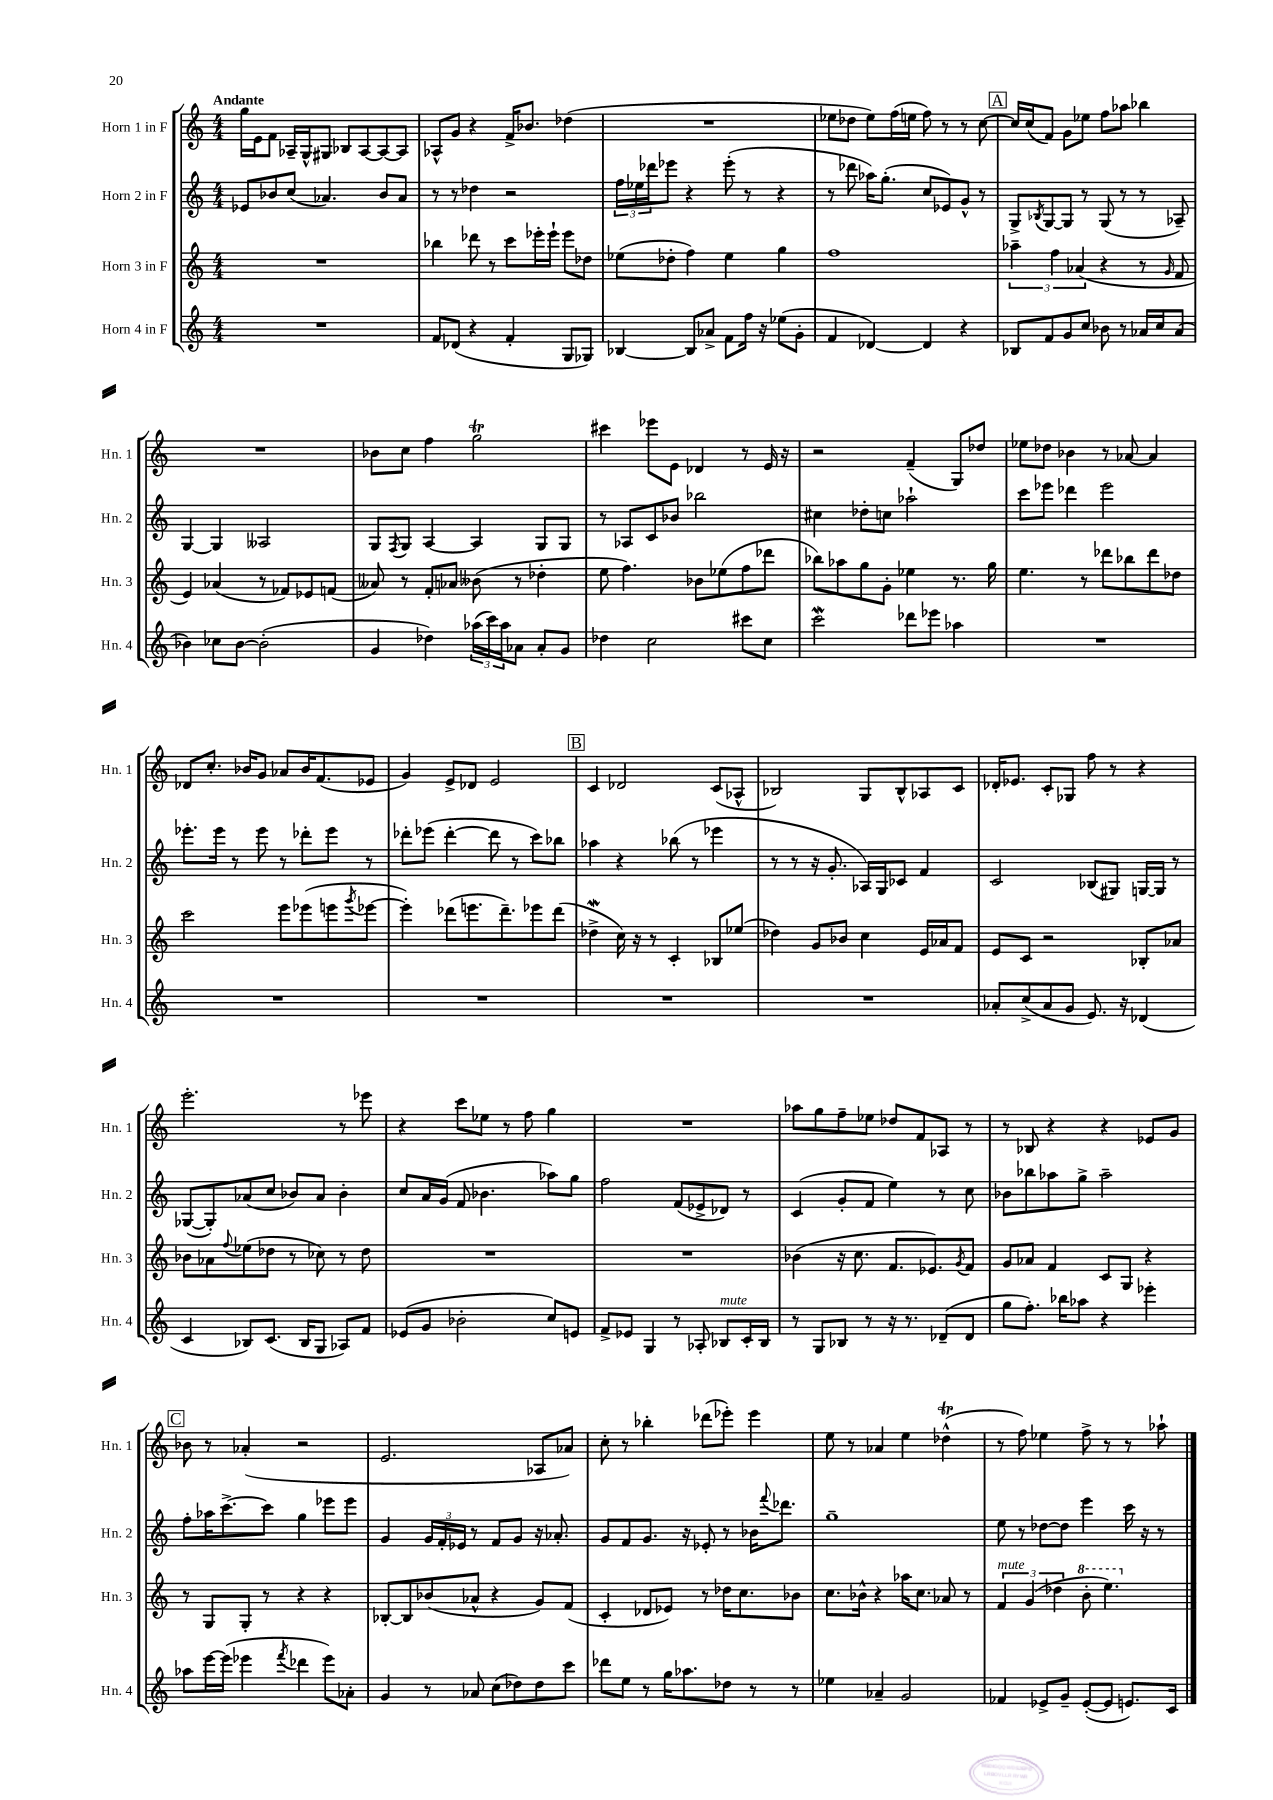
<<
\new StaffGroup <<
\new Staff = "s0" \with { instrumentName = "Horn 1 in F" shortInstrumentName = "Hn. 1" } {
    \clef treble \key c \major \numericTimeSignature \time 4/4 \tempo "Andante"
    g''16 e'16 f'8 aes16-- g16-^ gis8 bes8 aes8~ aes8~ aes8 |
    aes8-^ g'8 r4 f'16-> bes'8. des''4( |
    R1 |
    ees''8 des''8 ees''8) f''16( e''16 f''8) r8 r8 c''8~ |
    \mark \markup { \box "A" } c''16 c''16( f'8) g'8 ees''8 f''8 aes''8 bes''4 |
    R1 |
    bes'8 c''8 f''4 g''2\trill |
    cis'''4 ees'''8 e'8 des'4 r8 e'16 r16 |
    r2 f'4--( g8) des''8 |
    ees''8 des''8 bes'4 r8 aes'8~ aes'4 |
    des'8 c''8.-. bes'16 g'8 aes'8 bes'16 f'8.( ees'8 |
    g'4) e'8-> des'8 e'2 |
    \mark \markup { \box "B" } c'4 des'2 c'8( aes8-^ |
    bes2) g8 bes8-^ aes8 c'8 |
    des'16-. ees'8. c'8-. ges8 f''8 r8 r4 |
    e'''2.-. r8 ees'''8 |
    r4 c'''8 ees''8 r8 f''8 g''4 |
    R1 |
    aes''8 g''8 f''8-- ees''8 des''8 f'8 aes8 r8 |
    r8 bes8 r4 r4 ees'8 g'8 |
    \mark \markup { \box "C" } bes'8 r8 aes'4-.( r2 |
    e'2. aes8 aes'8) |
    c''8-. r8 bes''4-. des'''8( ees'''8-.) ees'''4 |
    e''8 r8 aes'4 e''4 des''4-^\trill( |
    r8 f''8) ees''4 f''8-> r8 r8 aes''8-! \bar "|." |
}
\new Staff = "s1" \with { instrumentName = "Horn 2 in F" shortInstrumentName = "Hn. 2" } {
    \clef treble \key c \major \numericTimeSignature \time 4/4
    ees'8 bes'8 c''8( aes'4.) bes'8 aes'8 |
    r8 r8 des''4 r2 |
    \tuplet 3/2 { f''16 ees''16 des'''16 } ees'''8 r4 ees'''8-.( r8 r4 |
    r8 des'''8 aes''16) g''8.-.( c''8 ees'8) g'8-^ r8 |
    \mark \markup { \box "A" } g8-> \acciaccatura { bes8 } g8~ g8 r8 g8( r8 r8 aes8--) |
    g4~ g4 aeses2 |
    g8 \acciaccatura { f8 } g8 a4~ a4 g8 g8 |
    r8 aes8 c'8 bes'8 bes''2 |
    cis''4 des''8-. c''8 aes''2-! |
    c'''8 ees'''8 des'''4 ees'''2 |
    ees'''8.-. ees'''16 r8 ees'''8 r8 des'''8-. ees'''8 r8 |
    des'''8-. ees'''8( des'''4~-. des'''8 r8 c'''8) bes''8 |
    \mark \markup { \box "B" } aes''4 r4 bes''8( r8 ees'''4 |
    r8 r8 r16 g'8.-. aes16) g16 ces'8 f'4 |
    c'2 bes8( gis8) g16~ g16 r8 |
    ges8~( ges8-.) aes'8( c''8 bes'8) aes'8 bes'4-. |
    c''8 a'16 g'16( f'8 bes'4. aes''8) g''8 |
    f''2 f'8( ees'8-> des'8) r8 |
    c'4( g'8-. f'8 e''4) r8 c''8 |
    bes'8 bes''8 aes''8 g''8-> aes''2-- |
    \mark \markup { \box "C" } f''8-. aes''16 c'''8.~-> c'''8 g''4 ees'''8 ees'''8 |
    g'4 \tuplet 3/2 { g'16 f'16-. ees'16 } r8 f'8 g'8 r16 aes'8.-. |
    g'8 f'8 g'8. r16 ees'8-. r8 bes'16 \appoggiatura { f'''8 } des'''8. |
    g''1-- |
    e''8 r8 des''8~ des''8 e'''4 c'''16 r16 r8 \bar "|." |
}
\new Staff = "s2" \with { instrumentName = "Horn 3 in F" shortInstrumentName = "Hn. 3" } {
    \clef treble \key c \major \numericTimeSignature \time 4/4
    R1 |
    bes''4 des'''8 r8 c'''8 ees'''16-. ees'''16-! ees'''8 des''8 |
    ees''8( des''8-. f''4) ees''4 g''4 |
    f''1 |
    \mark \markup { \box "A" } \tuplet 3/2 { aes''4-- f''4 aes'4( } r4 r8 \grace { g'16 } f'8 |
    e'4) aes'4( r8 fes'8) ees'8 f'8( |
    aeses'8) r8 f'8-. aes'8 beses'8( r8 des''4-. |
    e''8 f''4.) bes'8 ees''8( f''8 des'''8 |
    bes''8) aes''8 g''8 g'8-. ees''4 r8. g''16 |
    e''4. r8 des'''8 bes''8 des'''8 des''8 |
    c'''2 e'''8 ees'''8( e'''8 \acciaccatura { g'''8 } ees'''8~ |
    ees'''4-.) des'''8( e'''8. des'''8.--) ees'''8 des'''8( |
    \mark \markup { \box "B" } des''4->\mordent c''16) r16 r8 c'4-. bes8 ees''8( |
    des''4) g'8 bes'8 c''4 e'16 aes'16 f'8 |
    e'8 c'8 r2 bes8-. aes'8 |
    bes'8 aes'8 \appoggiatura { f''8 } ees''8( des''8 r8 ces''8) r8 des''8 |
    R1 |
    R1 |
    bes'4( r16 c''8. f'8. ees'8.) \acciaccatura { g'8 } f'8 |
    g'8 aes'8 f'4 c'8 g8 r4 |
    \mark \markup { \box "C" } r8 g8 g8-. r8 r4 r4 |
    bes8~-. bes8 bes'8( aes'8-^ r4 g'8) f'8( |
    c'4-. des'8 ees'8) r8 des''16 c''8. bes'8 |
    c''8. bes'16-^ r4 aes''16 c''8. aes'8 r8 |
    \tuplet 3/2 { f'4^\markup { \italic "mute" } g'4( des''4 } \ottava #1 b''8-. e'''4.) \ottava #0 \bar "|." |
}
\new Staff = "s3" \with { instrumentName = "Horn 4 in F" shortInstrumentName = "Hn. 4" } {
    \clef treble \key c \major \numericTimeSignature \time 4/4
    R1 |
    f'8 des'8( r4 f'4-. g8 ges8) |
    bes4~ bes8 aes'8-> f'8 f''16 r16 ees''8( g'8-. |
    f'4 des'4~) des'4 r4 |
    \mark \markup { \box "A" } bes8 f'8 g'8 c''8 bes'8 r8 aes'16 c''16 aes'8( |
    bes'4) ces''8 bes'8~ bes'2-.( |
    g'4 des''4) \tuplet 3/2 { aes''16( c'''16) aes''16 } aes'8 aes'8-. g'8 |
    des''4 c''2 cis'''8 c''8 |
    c'''2\mordent des'''8 ees'''8 aes''4 |
    R1 |
    R1 |
    R1 |
    \mark \markup { \box "B" } R1 |
    R1 |
    aes'8-. c''8->( aes'8 g'8 e'8.) r16 des'4( |
    c'4 bes8) c'8.( bes16 g8 aes8) f'8 |
    ees'8( g'8 bes'2-. c''8) e'8 |
    f'8-> ees'8 g4 r8 aes8-. bes8^\markup { \italic "mute" } c'16-. bes16 |
    r8 g8 bes8 r8 r16 r8. des'8--( des'8 |
    g''8 f''8.-.) bes''16 aes''8 r4 ees'''4-. |
    \mark \markup { \box "C" } aes''8 e'''16~ e'''16( ees'''4 \acciaccatura { f'''8 } des'''4 ees'''8) aes'8-. |
    g'4 r8 aes'8 c''8( des''8) des''8 c'''8 |
    des'''8 e''8 r8 g''16 aes''8. des''8 r8 r8 |
    ees''4 aes'4-- g'2 |
    fes'4 ees'8-> g'8-- ees'8~-.( ees'8 e'8.) c'16 \bar "|." |
}
>>
>>
\layout { \context { \Score \remove "Bar_number_engraver" } }
